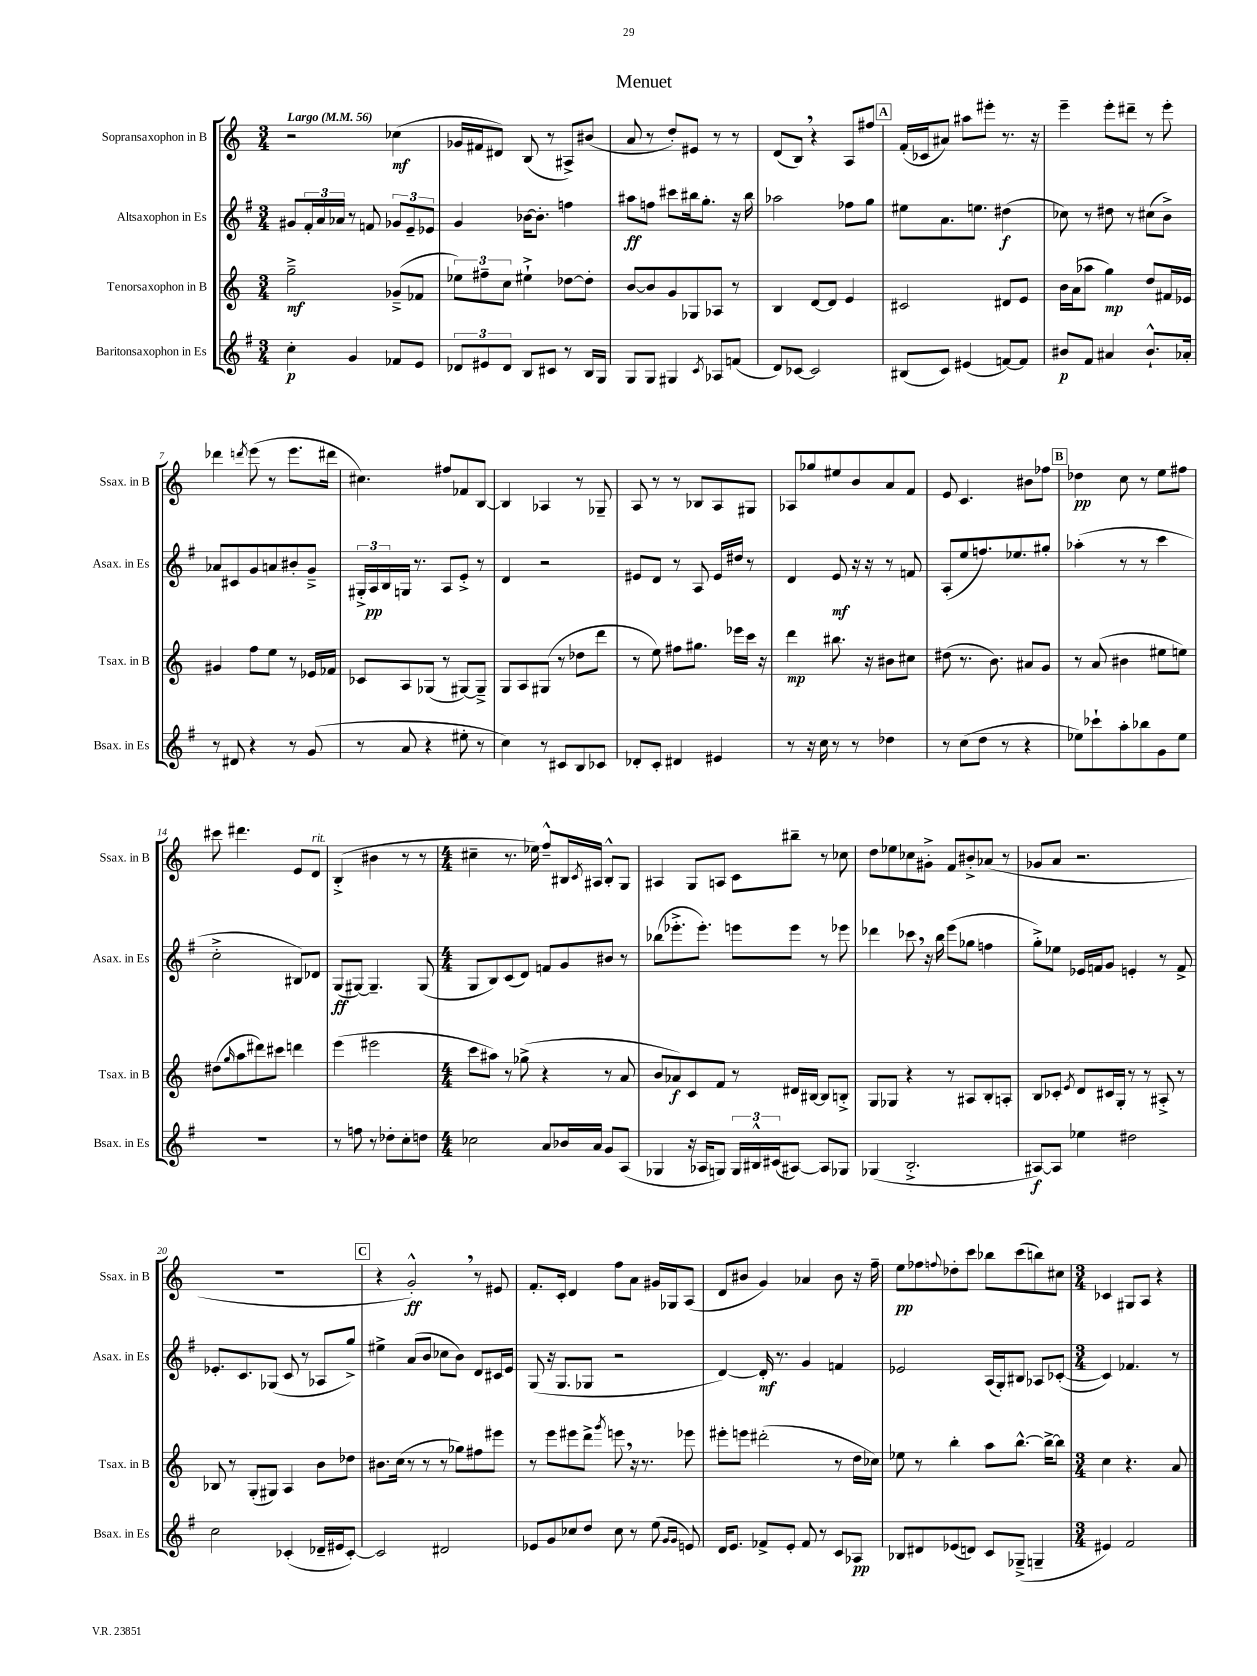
\header { title = "Menuet" }
<<
\new StaffGroup <<
\new Staff = "s0" \with { instrumentName = "Sopransaxophon in B" shortInstrumentName = "Ssax. in B" } {
    \clef treble \key c \major \numericTimeSignature \time 3/4 \tempo "Largo" 4 = 56
    r2 ces''4\mf( |
    ges'16 fis'16 dis'8) b8( r8 ais8->) bis'8( |
    a'8 r8 d''8-.) eis'8 r8 r8 |
    d'8( b8) \breathe r4 a8 fis''8 |
    \mark \markup { \box "A" } f'16-.( ces'16 ais'8) ais''8 eis'''8-. r8. r16 |
    e'''4-- e'''8-. dis'''8-- r8 e'''8-. |
    des'''4 \acciaccatura { d'''8 } e'''8( r8 e'''8. dis'''16 |
    cis''4.) fis''8 fes'8 b8~ |
    b4 aes4 r8 ges8-- |
    a8 r8 r8 bes8 a8 gis8 |
    aes8 ges''8 eis''8 b'8 a'8 f'8 |
    e'8 c'4. bis'8 fes''8 |
    \mark \markup { \box "B" } des''4\pp c''8 r8 e''8 fis''8 |
    cis'''8 dis'''4. e'8 d'8^\markup { \italic "rit." } |
    b4-.->( bis'4 r8 r8 |
    \numericTimeSignature \time 4/4 cis''4-- r8. ees''16) f''8---^ bis16 \acciaccatura { c'8 } ais16 bis8-.-^ g8 |
    ais4 g8 a8 c'8 bis''8-- r8 ces''8 |
    d''8 ees''8 ces''8 gis'8-.-> f'8 bis'8-.-> aes'8( r8 |
    ges'8 a'8 r2. |
    R1 |
    \mark \markup { \box "C" } r4 g'2-.-^\ff) \breathe r8 eis'8 |
    f'8.-. c'16-. d'4 f''8 a'8 gis'16 ges16 a8( |
    d'8 bis'8 g'4) aes'4 bis'8 r16 f''16-- |
    e''8\pp fes''8 \appoggiatura { f''8 } des''8-. c'''8 bes''8 c'''8( b''8) cis''8 |
    \numericTimeSignature \time 3/4 ces'4 gis8 a8 r4 \bar "|." |
}
\new Staff = "s1" \with { instrumentName = "Altsaxophon in Es" shortInstrumentName = "Asax. in Es" } {
    \clef treble \key g \major \numericTimeSignature \time 3/4
    gis'8 \tuplet 3/2 { fis'16-. a'16 aes'16 } r8 f'8 \tuplet 3/2 { ges'8 e'8-- ees'8 } |
    g'4 bes'16~ bes'8.-. f''4 |
    ais''8\ff f''8 cis'''8 bis''16 g''8.-. r16 bis''16 |
    aes''2 fes''8 g''8 |
    \mark \markup { \box "A" } eis''8 a'8. e''8. dis''4\f( |
    ces''8) r8 dis''8 r8 cis''8( b'8->) |
    aes'8 cis'8 g'8 a'8 bis'8-. g'8---> |
    \tuplet 3/2 { gis16-.-> a16\pp b16 } g16 r8. a8 e'8-.-> r8 |
    d'4 r2 |
    eis'8 d'8 r8 a8 eis'16 dis''16 r8 |
    d'4 e'8\mf r16 r16 r8 f'8 |
    a8-.( e''8 f''8.) ees''8. gis''8-. |
    \mark \markup { \box "B" } aes''4-.( r8 r8 c'''4 |
    c''2-.-> bis8) des'8 |
    g8\ff( gis8~) gis4.-- gis8( |
    \numericTimeSignature \time 4/4 g8 b8) c'8( d'8) f'8 g'8 bis'8 r8 |
    bes''8( ees'''8.-.-> ees'''8.-.) e'''8 e'''8 r8 ees'''8 |
    des'''4 ces'''8 \breathe r16 b''16 e'''8( ges''8 f''4 |
    g''8-.->) ees''8 ees'16 f'16 g'8 e'4-. r8 f'8-> |
    ees'8.-. c'8. ges8( c'8 r8 aes8 g''8->) |
    \mark \markup { \box "C" } eis''4-> a'8( b'8 ces''8 b'8) d'8 cis'16 e'16 |
    g8( r16 g8. ges8 r2 |
    d'4~) d'16-.\mf r8. g'4 f'4 |
    ees'2 a16( g16-.) bis8 aes8 ces'8~-.( |
    \numericTimeSignature \time 3/4 ces'4) fes'4. r8 \bar "|." |
}
\new Staff = "s2" \with { instrumentName = "Tenorsaxophon in B" shortInstrumentName = "Tsax. in B" } {
    \clef treble \key c \major \numericTimeSignature \time 3/4
    g''2--->\mf ges'8--->( fes'8 |
    \tuplet 3/2 { ees''8) fis''8-- c''8 } eis''4-!-> des''8~ des''8-. |
    b'8~ b'8 g'8 ges8 aes8 r8 |
    b4 d'8~ d'8 e'4 |
    \mark \markup { \box "A" } cis'2 dis'8 e'8 |
    b'16 a'16( aes''8 g''4\mp) d''8 fis'16 ees'16 |
    gis'4 f''8 e''8 r8 ees'16 fes'16 |
    ces'8 a8 ges8( r8 gis8~) gis8---> |
    g8 a8 gis8( r8 des''8 d'''8 |
    r8 e''8) fis''8 gis''8. ees'''16 c'''16 r16 |
    d'''4\mp bis''8. r16 bis'8 cis''8 |
    dis''8( r8. b'8.) ais'8 g'8 |
    \mark \markup { \box "B" } r8 a'8( bis'4 eis''8 e''8) |
    dis''8( \grace { g''16 } a''8 dis'''8) cis'''8 d'''4 |
    e'''4( eis'''2 |
    \numericTimeSignature \time 4/4 c'''8 ais''8) r8 ges''8->( r4 r8 a'8 |
    b'8 aes'8\f) c'8 f'8 r8 dis'16 bis16~ bis8 b8-.-> |
    g8 ges8 r4 r8 ais8 b8-. a8-. |
    b8 ces'8-. \acciaccatura { e'8 } d'8 cis'16 g16-. r8 r8 ais8-.-> r8 |
    bes8 r8 g8-.( gis8) a4 b'8 des''8 |
    \mark \markup { \box "C" } bis'8. c''16( r8 r8 r8 ges''8) fis''8 eis'''8 |
    r8 e'''8 eis'''8 d'''8-> \acciaccatura { g'''8 } e'''8 \breathe r16 r8. ees'''8 |
    eis'''8-. e'''8 dis'''2-.( r8 d''16 ces''16) |
    ees''8 r8 b''4-. a''8 b''8.~-^ b''16~-> b''8 |
    \numericTimeSignature \time 3/4 c''4 r4. a'8 \bar "|." |
}
\new Staff = "s3" \with { instrumentName = "Baritonsaxophon in Es" shortInstrumentName = "Bsax. in Es" } {
    \clef treble \key g \major \numericTimeSignature \time 3/4
    c''4-.\p g'4 fes'8 e'8 |
    \tuplet 3/2 { des'8 eis'8 des'8 } b8 cis'8 r8 b16 g16 |
    g8 g8 gis4 \acciaccatura { c'8 } aes8 f'8( |
    d'8) ces'8~ ces'2 |
    \mark \markup { \box "A" } bis8( c'8) eis'4( f'8~) f'8 |
    bis'8\p fis'8 ais'4 bis'8.-!-^ aes'16-. |
    r8 dis'8 r4 r8 g'8( |
    r8 a'8 r4 eis''8-. r8 |
    c''4) r8 cis'8 b8 ces'8 |
    des'8-. c'8-. dis'4 eis'4 |
    r8 r16 c''16 r8 r8 des''4 |
    r8 c''8( d''8 r8 r4 |
    \mark \markup { \box "B" } ees''8) ces'''8-! a''8-. bes''8 g'8 ees''8 |
    R2. |
    r8 f''8 r8 des''8-. c''8-. d''8 |
    \numericTimeSignature \time 4/4 ces''2 a'8 bes'16 a'16 g'8 a8( |
    ges4 r16 aes16 g8) \tuplet 3/2 { g16 bis16-^ cis'16( } ais8~) ais8 ges8 |
    ges4( b2.-.-> |
    ais8~\f) ais8 ees''4 dis''2 |
    c''2 ces'4-.( des'16-- eis'16 ces'8~-.) |
    \mark \markup { \box "C" } ces'2 dis'2 |
    ees'8 g'8 ces''8 d''8 ces''8 r8 e''8( \grace { g'16 g'16 } e'8) |
    d'16 e'8. fes'8-> e'8-. fes'8 r8 c'8 aes8\pp |
    bes8 dis'8 ees'8( d'8) c'8 ges8--->( g4-- |
    \numericTimeSignature \time 3/4 eis'4) fis'2 \bar "|." |
}
>>
>>
